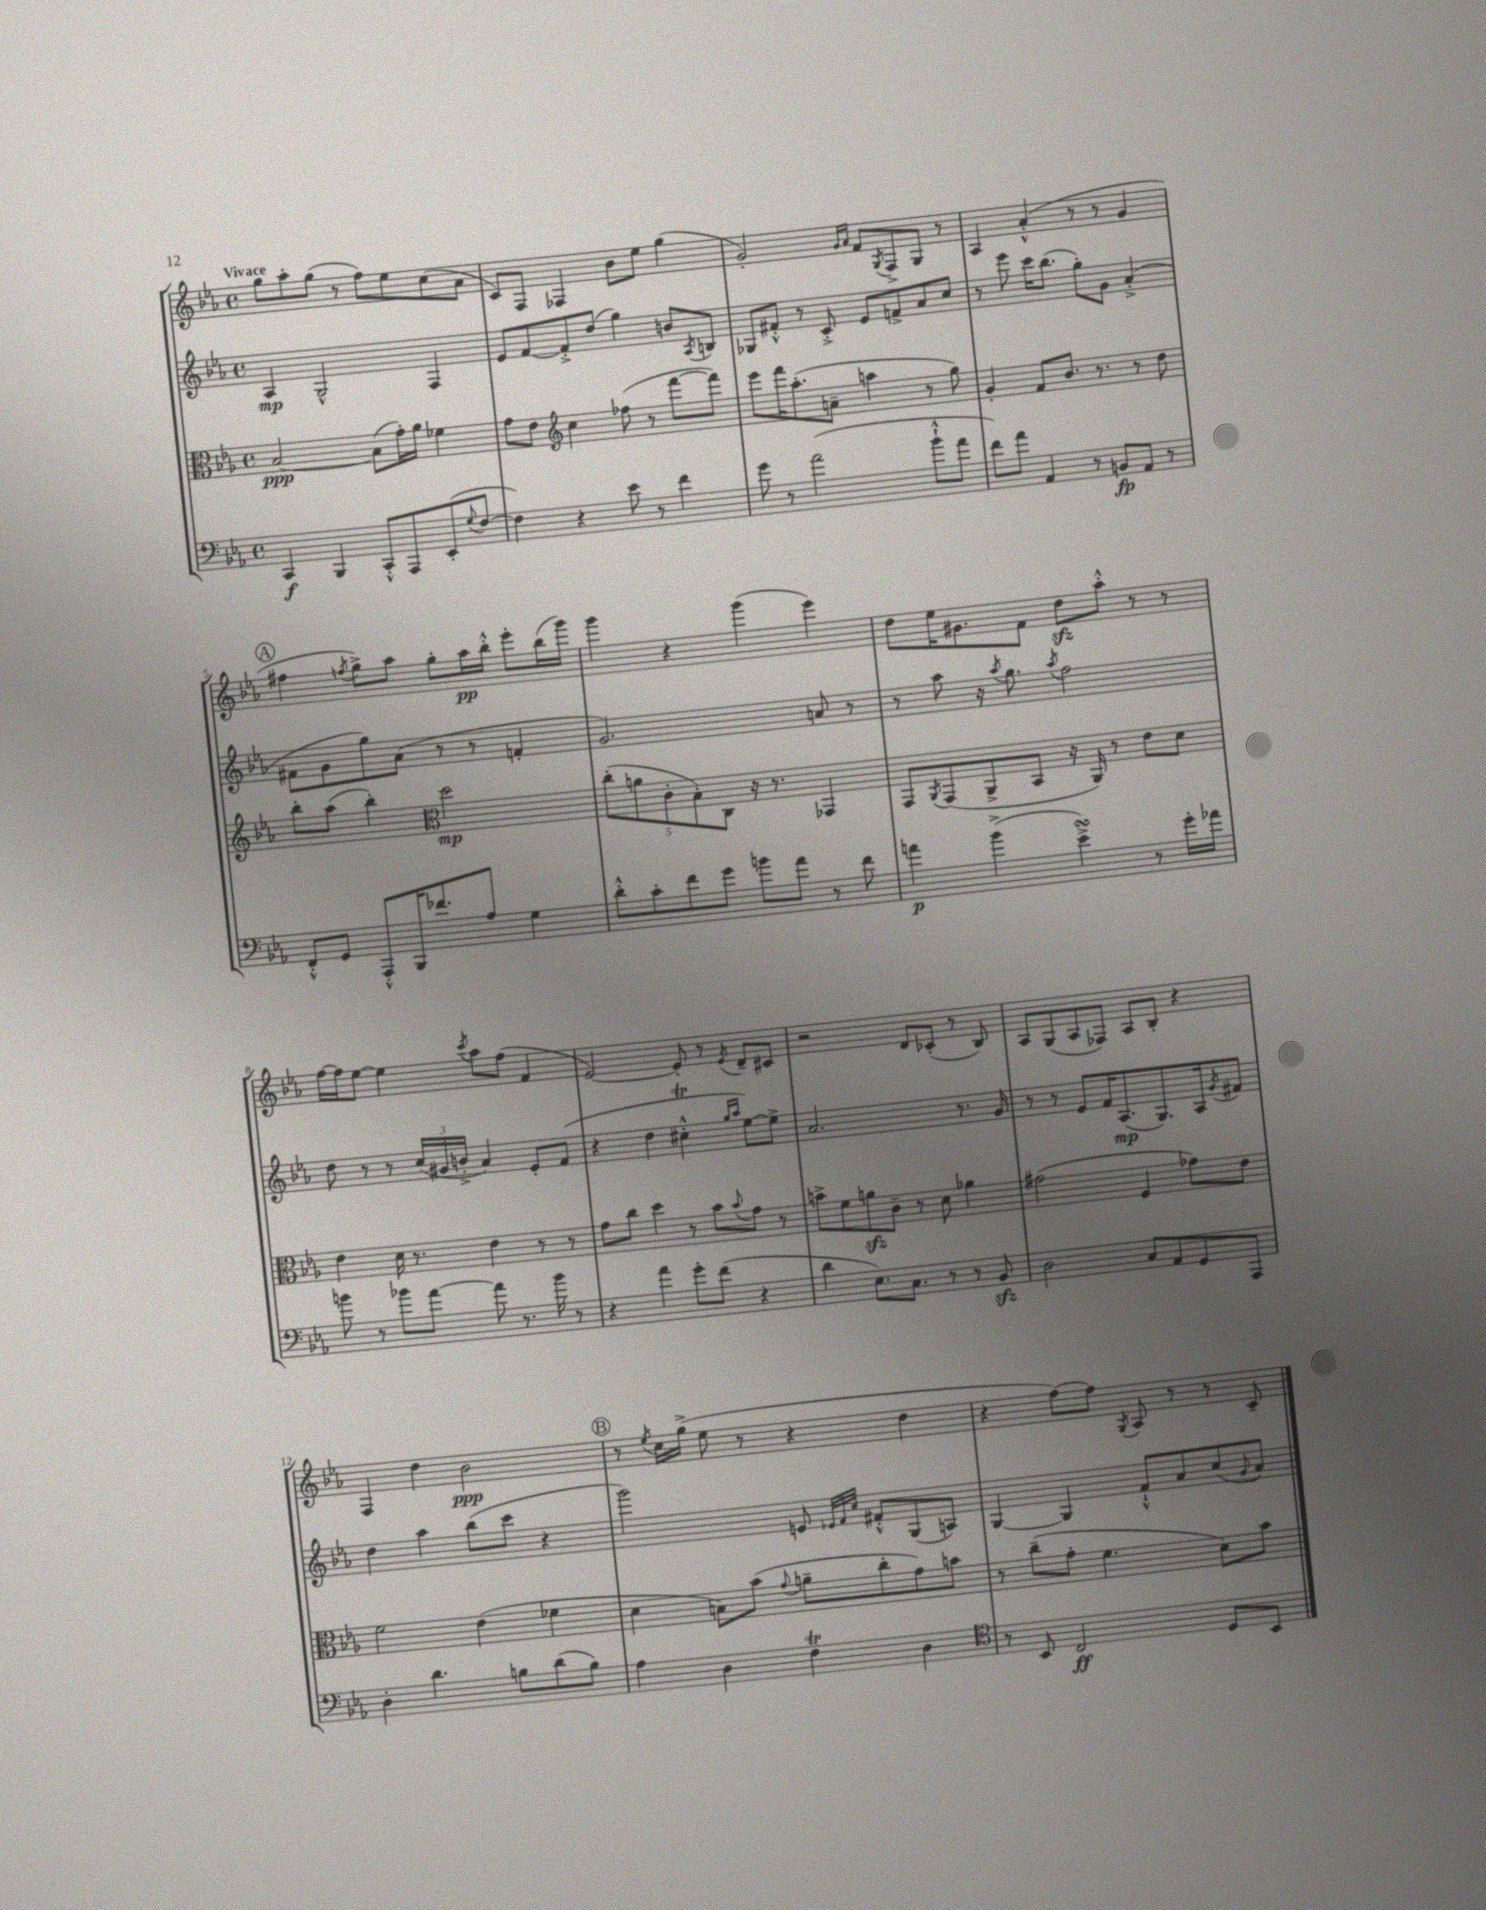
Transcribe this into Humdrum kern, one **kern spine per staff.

**kern	**dynam	**kern	**dynam	**kern	**dynam	**kern	**dynam
*part4	*part4	*part3	*part3	*part2	*part2	*part1	*part1
*staff4	*staff4	*staff3	*staff3	*staff2	*staff2	*staff1	*staff1
*clefF4	*	*clefC3	*	*clefG2	*	*clefG2	*
*k[b-e-a-]	*	*k[b-e-a-]	*	*k[b-e-a-]	*	*k[b-e-a-]	*
*M4/4	*	*M4/4	*	*M4/4	*	*M4/4	*
*met(c)	*	*met(c)	*	*met(c)	*	*met(c)	*
=1	=1	=1	=1	=1	=1	=1	=1
!	!	!	!	!	!	!LO:TX:a:B:t=Vivace	!
4CC/	f	[2B-/	ppp	4A-/	mp	8gg\L	.
.	.	.	.	.	.	8aa-'\	.
4BBB-/	.	.	.	2G^^/	.	(8gg\J	.
.	.	.	.	.	.	8r	.
8CC'^^/L	.	(8B-\L]	.	.	.	8ff\L)	.
8AAA-/	.	16g'\L)	.	.	.	8ee-\	.
.	.	16a-\JJ	.	.	.	.	.
(8EE-'/	.	4f-X\	.	4F/	.	(8cc\	.
8qqG/	.	.	.	.	.	.	.
[8F/J	.	.	.	.	.	8a-\J	.
=2	=2	=2	=2	=2	=2	=2	=2
4F\])	.	8g\L	.	8e-/L	.	8c/L)	.
.	.	8e-\J	.	[8f/	.	8F/J	.
*	*	*clefG2	*	*	*	*	*
4r	.	4cc\	.	8f'^/]	.	4F-X/	.
.	.	.	.	(8dd/J	.	.	.
8e-\	.	(8ff-X\	.	4gg\)	.	8b-\L	.
8r	.	8r	.	.	.	8ee-\J	.
4f\	.	[8fff\L	.	8bn/L	.	(4gg\	.
.	.	.	.	8qA-/	.	.	.
.	.	8fff\J])	.	8Bn/J	.	.	.
=3	=3	=3	=3	=3	=3	=3	=3
8g\	.	8eee-\L	.	8G-X/L	.	2g'/)	.
8r	.	16fff\K	.	8f#X'^^/J	.	.	.
.	.	(8.aa-'\	.	.	.	.	.
(2a-\	.	.	.	8r	.	.	.
.	.	8an~\J	.	8c'^/	.	.	.
.	.	.	.	.	.	16qqg/LL	.
.	.	.	.	.	.	16qqa-/JJ	.
.	.	4aan\	.	8e-/L	.	8f/L	.
.	.	.	.	.	.	8qG/	.
.	.	.	.	8fn^/	.	8F^/	.
8b-`^^\L	.	8r	.	8a-/	.	8G/J	.
8a-\J	.	8gg\)	.	8cc/J	.	8r	.
=4	=4	=4	=4	=4	=4	=4	=4
8f\L)	.	4g'/	.	8r	.	4A-/	.
8a-\J	.	.	.	8eee-\	.	.	.
4AA-/	.	8f/L	.	16ccc\KL	.	(4a-'^^/	.
.	.	.	.	(8.bb-\J	.	.	.
.	.	8.b-/J	.	.	.	.	.
8r	.	.	.	8gg'\L)	.	8r	.
.	.	8.r	.	.	.	.	.
8BBn/L	fp	.	.	8g\J	.	8r	.
8AA-/J	.	8r	.	(4a-'^/	.	4g/	.
8r	.	8dd\	.	.	.	.	.
!!LO:LB:g=z
!!LO:REH:place=s1:t=A
=5	=5	=5	=5	=5	=5	=5	=5
8FF'^^/L	.	8bb-'\L	.	8f#X\L	.	4ff#X\	.
8GG/J	.	(8aa-\J	.	8g\	.	.	.
.	.	.	.	.	.	8qffn/	.
8AAA-'^^/L	.	4bb-'\)	.	8gg\)	.	8gg^\L)	.
16BBB-/K	.	.	.	(8a-\J	.	8aa-\J	.
8.f-X/	.	.	.	.	.	.	.
*	*	*clefC3	*	*	*	*	*
.	.	2dd\	mp	8r	.	8gg'\L	.
8A-/J	.	.	.	8r	.	16aa-\L	pp
.	.	.	.	.	.	16bb-'^^\JJ	.
4G\	.	.	.	4fn'/	.	8eee-'\L	.
.	.	.	.	.	.	(16bb-\L	.
.	.	.	.	.	.	16ggg\JJ)	.
=6	=6	=6	=6	=6	=6	=6	=6
8d'^^\L	.	(10cc'\L	.	2.g/)	.	4ggg\	.
.	.	10an\	.	.	.	.	.
8c'\	.	.	.	.	.	.	.
.	.	10c'\	.	.	.	.	.
8f\	.	.	.	.	.	4r	.
.	.	10B-'\)	.	.	.	.	.
8g\J	.	.	.	.	.	.	.
.	.	10C\J	.	.	.	.	.
8bn\L	.	16r	.	.	.	(4ggg\	.
.	.	8.r	.	.	.	.	.
8a-\J	.	.	.	.	.	.	.
8r	.	4GG-X/	.	8an/	.	4eee-\)	.
8f\	.	.	.	8r	.	.	.
=7	=7	=7	=7	=7	=7	=7	=7
4an\	p	8GG/L	.	8r	.	8dd\L	.
.	.	8qAA-/	.	.	.	.	.
.	.	(8GG/	.	8aa-\	.	16ee-\K	.
.	.	.	.	.	.	8.g#X\	.
(4b-^\	.	8AA-^/	.	16r	.	.	.
.	.	.	.	8qaa-/	.	.	.
.	.	.	.	8.gg\	.	.	.
.	.	8BB-/J	.	.	.	8f\J	.
.	.	.	.	8qaa-/	.	.	.
4e-sSSs^\)	.	16r	.	2ff\	.	8ddzz\L	.
.	.	16AA-/)	.	.	.	.	.
.	.	8r	.	.	.	8aa-'^^\J	.
8r	.	8e-\L	.	.	.	8r	.
16g'\LL	.	8d\J	.	.	.	8r	.
16a-X\JJ	.	.	.	.	.	.	.
!!LO:LB:g=z
=8	=8	=8	=8	=8	=8	=8	=8
8bn\	.	4e-\	.	8dd\	.	[16ff\LL	.
.	.	.	.	.	.	16ff\J]	.
8r	.	.	.	8r	.	[8ee-\J	.
8b-X\L	.	16d\	.	8r	.	4ee-\]	.
.	.	8.r	.	.	.	.	.
[8a-\J	.	.	.	(24cc/LL	.	.	.
.	.	.	.	24g#X/	.	.	.
.	.	.	.	24bn'^/JJ	.	.	.
.	.	.	.	.	.	8qccc/	.
8a-\]	.	4e-\	.	4a-/)	.	8aa-\L	.
8.r	.	.	.	.	.	(8ff\J	.
.	.	8r	.	8e-'/L	.	4f/	.
16b-\	.	.	.	.	.	.	.
8r	.	8r	.	(8f/J	.	.	.
=9	=9	=9	=9	=9	=9	=9	=9
4r	.	8g\L	.	4r	.	[2e-/)	.
.	.	8cc\J	.	.	.	.	.
4a-\	.	4dd\	.	4dd\	.	.	.
8g'\L	.	8r	.	4cc#Xt'^^\	.	8e-'/]	.
(8f\J	.	8b-\L	.	.	.	8r	.
.	.	.	.	16qqgg/LL	.	.	.
.	.	8qqb-/	.	16qqaa-/JJ	.	8qe-/	.
4r	.	8g\J	.	[8ee-\L)	.	8d~/L	.
.	.	8r	.	8ee-^\J]	.	8c#X/J	.
=10	=10	=10	=10	=10	=10	=10	=10
4d\	.	8bn^\L	.	2.a-/	.	2r	.
.	.	8f\	.	.	.	.	.
8.E-\L)	.	8anzz\	.	.	.	.	.
.	.	8c~\J	.	.	.	.	.
8.C\J	.	.	.	.	.	.	.
.	.	8r	.	.	.	8d/L	.
8r	.	8d\	.	.	.	(8c-X'/J	.
8r	.	4a-X\	.	8.r	.	8r	.
8BB-zz/	.	.	.	.	.	8B-/)	.
.	.	.	.	16g/	.	.	.
=11	=11	=11	=11	=11	=11	=11	=11
2D\	.	(2g#X\	.	8r	.	8A-/L	.
.	.	.	.	8r	.	(8G/	.
.	.	.	.	8e-/L	.	8A-/	.
.	.	.	.	16f/K	.	8F-X/J)	.
.	.	.	.	(8.A-/	mp	.	.
8C/L	.	4F/	.	.	.	8A-/L	.
8AA-/	.	.	.	8.G/)	.	8B-'/J	.
8GG/	.	8g-X\L)	.	.	.	4r	.
.	.	.	.	16A-/k	.	.	.
.	.	.	.	8qg/	.	.	.
8AAA-/J	.	8e-\J	.	8f#X/J	.	.	.
!!LO:LB:g=z
=12	=12	=12	=12	=12	=12	=12	=12
4D'\	.	2f\	.	4dd\	.	4F/	.
4.d\	.	.	.	4aa-\	.	4dd\	.
.	.	(4e-\	.	(8bb-\L	.	2b-\	ppp
8Bn\L	.	.	.	8ccc\J	.	.	.
(8d\	.	4f-X\	.	4r	.	.	.
8B\J)	.	.	.	.	.	.	.
!!LO:REH:place=s1:t=B
=13	=13	=13	=13	=13	=13	=13	=13
4A-\	.	4d\	.	2ggg\)	.	8r	.
.	.	.	.	.	.	8qee-/	.
.	.	.	.	.	.	16cc\LL	.
.	.	.	.	.	.	(16gg^\JJ	.
4D\	.	8Bn\L)	.	.	.	8ee-\	.
.	.	(8b-\J	.	.	.	8r	.
.	.	8qqg/	.	.	.	.	.
4FT\	.	8an~\L	.	8en/	.	4r	.
.	.	.	.	32qqe-X/LLL	.	.	.
.	.	.	.	32qqf/	.	.	.
.	.	.	.	32qqcc/JJJ	.	.	.
.	.	8cc'\	.	8f#X'^^/L	.	.	.
4D\	.	8g\)	.	(8G/	.	4dd\	.
.	.	8bn\J	.	8An/J)	.	.	.
=14	=14	=14	=14	=14	=14	=14	=14
*clefC4	*	*	*	*	*	*	*
8r	.	8r	.	[4G/	.	4r	.
8BB-/	.	(8cc~\L	.	.	.	.	.
2C/	ff	8g'\J	.	4G/]	.	[8ff\L)	.
.	.	4.f\	.	.	.	8ff\J]	.
.	.	.	.	.	.	8qG/	.
.	.	.	.	8f`^^/L	.	8A-/	.
.	.	.	.	8a-/	.	8r	.
8D/L	.	8d\L)	.	(8cc/	.	8r	.
.	.	.	.	8qqg/	.	.	.
8BB-/J	.	8b-\J	.	8a-/J)	.	8c~/	.
==	==	==	==	==	==	==	==
*-	*-	*-	*-	*-	*-	*-	*-
